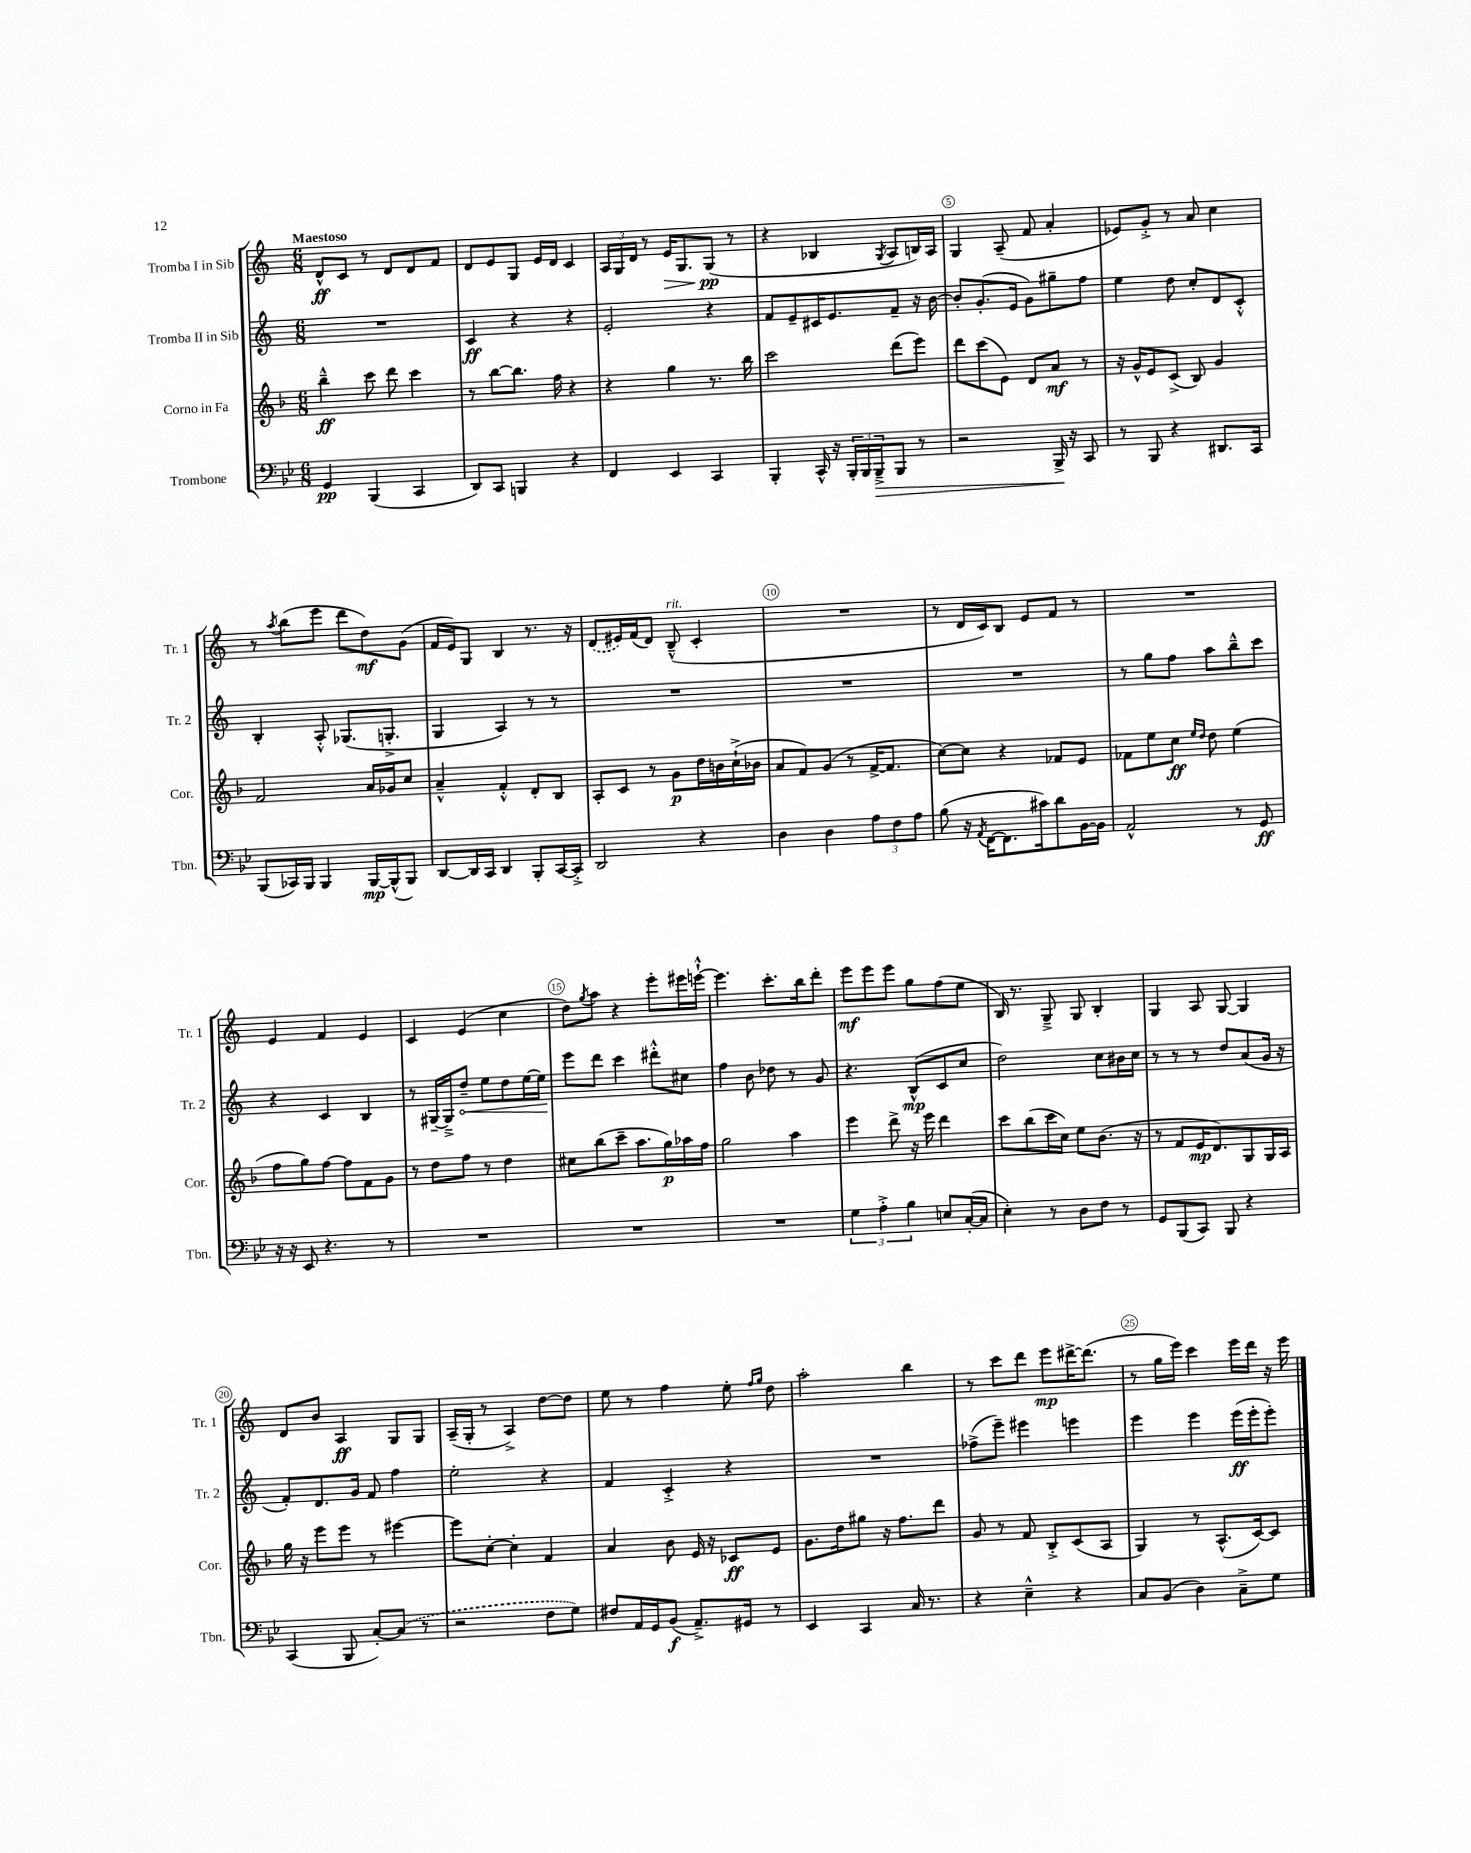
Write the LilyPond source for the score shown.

<<
\new StaffGroup <<
\new Staff = "s0" \with { instrumentName = "Tromba I in Sib" shortInstrumentName = "Tr. 1" } {
    \clef treble \key c \major \numericTimeSignature \time 6/8 \tempo "Maestoso"
    d'8-^\ff c'8 r8 d'8 d'8 f'8 |
    d'8 e'8 g8 e'16 d'16 c'4 |
    \tuplet 3/2 { a16 g16 d'16 } r8 e'16\> g8. g8\pp\!( r8 |
    r4 bes4 \acciaccatura { g8 } a8 b16) a16 |
    g4 a8--( f'8 a'4-. |
    ees'8) g'8-.-> r8 a'8 c''4 |
    r8 \acciaccatura { a''8 } b''8( e'''8 d'''8 d''8\mf) g'8( |
    f'16 e'16) g8 b4 r8. r16 |
    \once \slurDashed d'8( eis'16) f'16( d'8) b8---^^\markup { \italic "rit." }( c'4-. |
    R2. |
    r8 d'16 c'16) b8 e'8 f'8 r8 |
    R2. |
    e'4 f'4 e'4 |
    c'4 e'4( c''4 |
    d''8) \acciaccatura { g''8 } a''8 r4 e'''8-. eis'''16 e'''16~-!-^ |
    e'''4. c'''8.-. b''16 d'''8-. |
    e'''8\mf e'''8 e'''8 g''8 f''8( e''8 |
    b16) r8. g8---> g8 b4-. |
    g4 a8 g8~ g4 |
    d'8 b'8 a4\ff g8 g8 |
    a16--( g16-. r8 a4->) d''8~ d''8 |
    e''8 r8 f''4 e''8-. \grace { f''16 g''16 } d''8 |
    a''2-. b''4 |
    r8 c'''8 d'''8 e'''8\mp dis'''16~-> dis'''8.( |
    r8 g''16 e'''16) c'''4 e'''16 d'''16 r16 e'''16 \bar "|." |
}
\new Staff = "s1" \with { instrumentName = "Tromba II in Sib" shortInstrumentName = "Tr. 2" } {
    \clef treble \key c \major \numericTimeSignature \time 6/8
    R2. |
    c'4\ff r4 r4 |
    e'2-. r4 |
    f'8 e'8-- cis'16 e'8. f'8-- r16 b'16~ |
    b'8-. g'8.-.( e'16 g'8) gis''8-- f''8 |
    e''4 d''8 c''8-. d'8 c'8-.-^ |
    b4-. a8-.-^ ges8.( g8.-.-> |
    g4 a4) r8 r8 |
    R2. |
    R2. |
    R2. |
    r8 g''8 f''8 a''8 b''8---^ c'''8 |
    r4 c'4 b4 |
    r8 gis16~-- gis16---> \once \override Hairpin.circled-tip = ##t d''8--\< e''8 d''8 e''16~ e''16 |
    e'''8\! d'''8 c'''4 dis'''8-.-^ cis''8 |
    f''4 b'8 des''8 r8 g'8 |
    r4. b8-^\mp( c'8 c''8 |
    d''2) c''8 bis'16 c''16 |
    r8 r8 r8 d''8 a'8( g'16 r16 |
    f'8-.) d'8. g'16 f'8 f''4 |
    e''2-. r4 |
    f'4 c'4-.-> r4 |
    R2. |
    fes''8->( e'''8--) eis'''4 e'''4 |
    e'''4 e'''4 e'''16\ff( e'''16-. e'''8-.) \bar "|." |
}
\new Staff = "s2" \with { instrumentName = "Corno in Fa" shortInstrumentName = "Cor." } {
    \clef treble \key f \major \numericTimeSignature \time 6/8
    bes''4---^\ff c'''8 d'''8 c'''4 |
    r8 bes''8~ bes''8. f''16 r4 |
    r4 g''4 r8. bes''16 |
    c'''2 d'''8( e'''8) |
    d'''8 c'''8( e'8) d'8 a'8\mf r8 |
    r16 g'16-^ e'8 c'8->( bes8) g'4 |
    f'2 a'16 ges'16 c''8 |
    a'4---^ f'4-.-^ d'8-. bes8 |
    a8-. c'8 r8 g'8\p d''16 b'16 c''16-!->( bes'16 |
    a'8 f'8) g'8( r8 f'16~-> f'8. |
    c''8~) c''8 r4 fes'8 e'8 |
    fes'8 e''8 c''8\ff \grace { e''16 d''16 } d''8 e''4( |
    f''8 g''8) f''8~ f''8 f'8 g'8 |
    r8 d''8 f''8 r8 d''4 |
    cis''8 bes''8( c'''8-- a''8. g''16\p) aes''16 f''16 |
    g''2 a''4 |
    e'''4 d'''8-> r16 e'''16 d'''4 |
    c'''8 bes''8( c'''16 c''16) e''8 bes'8.( r16 |
    r8 f'8 e'16\mp d'8.) g8 g16 a16 |
    g''16 r16 e'''8 e'''8 r8 eis'''4~ |
    eis'''8 c''8~-. c''4-. f'4 |
    a'4 bes'8 e'16 r16 ces'8\ff e'8 |
    g'8. d''16 gis''8 r16 f''8. d'''8 |
    g'8 r8 f'8 bes8-.-> c'8( a8 |
    g4) r8 a8.-^( c'16~) c'8 \bar "|." |
}
\new Staff = "s3" \with { instrumentName = "Trombone" shortInstrumentName = "Tbn." } {
    \clef bass \key bes \major \numericTimeSignature \time 6/8
    g,4\pp bes,,4( c,4 |
    d,8) c,8 b,,4 r4 |
    f,4 ees,4 c,4 |
    bes,,4-. c,16-^ r16 \tuplet 3/2 { bes,,16-. bes,,16 bes,,16--->\> } bes,,8 r8 |
    r2 bes,,16->\! r16 c,8 |
    r8 bes,,8 r4 dis,8. c,16 |
    bes,,8( ces,16) bes,,16 bes,,4 bes,,16~\mp bes,,16-^( bes,,8) |
    d,8~ d,16 c,16 d,4 bes,,8-. c,16~ c,16-.-> |
    d,2 r4 |
    d4 d4 \tuplet 3/2 { a8 f8 a8 } |
    bes8( r16 \acciaccatura { a,8 } f,16~ f,8. cis'16) d'8 bes,16~ bes,16 |
    a,2-^ r8 g,8\ff |
    r16 r16 ees,8 r4. r8 |
    R2. |
    R2. |
    R2. |
    \tuplet 3/2 { g4 a4-.-> bes4 } e8 c16~-.( c16 |
    ees4-.) r8 d8 f8 r8 |
    g,8 bes,,8( c,8) bes,,8 r4 |
    c,4( bes,,8 c8~-.) \once \slurDashed c8( r8 |
    r2 f8 g8) |
    fis8 a,16 g,16 bes,8\f( a,8.--->) gis,16 r8 |
    ees,4 c,4 c16 r8. |
    r4 ees4---^ r4 |
    c8 bes,8( d4) c8---> g8 \bar "|." |
}
>>
>>
\layout { \context { \Score \override BarNumber.break-visibility = ##(#f #t #t) barNumberVisibility = #(every-nth-bar-number-visible 5) \override BarNumber.stencil = #(make-stencil-circler 0.1 0.3 ly:text-interface::print) } }
